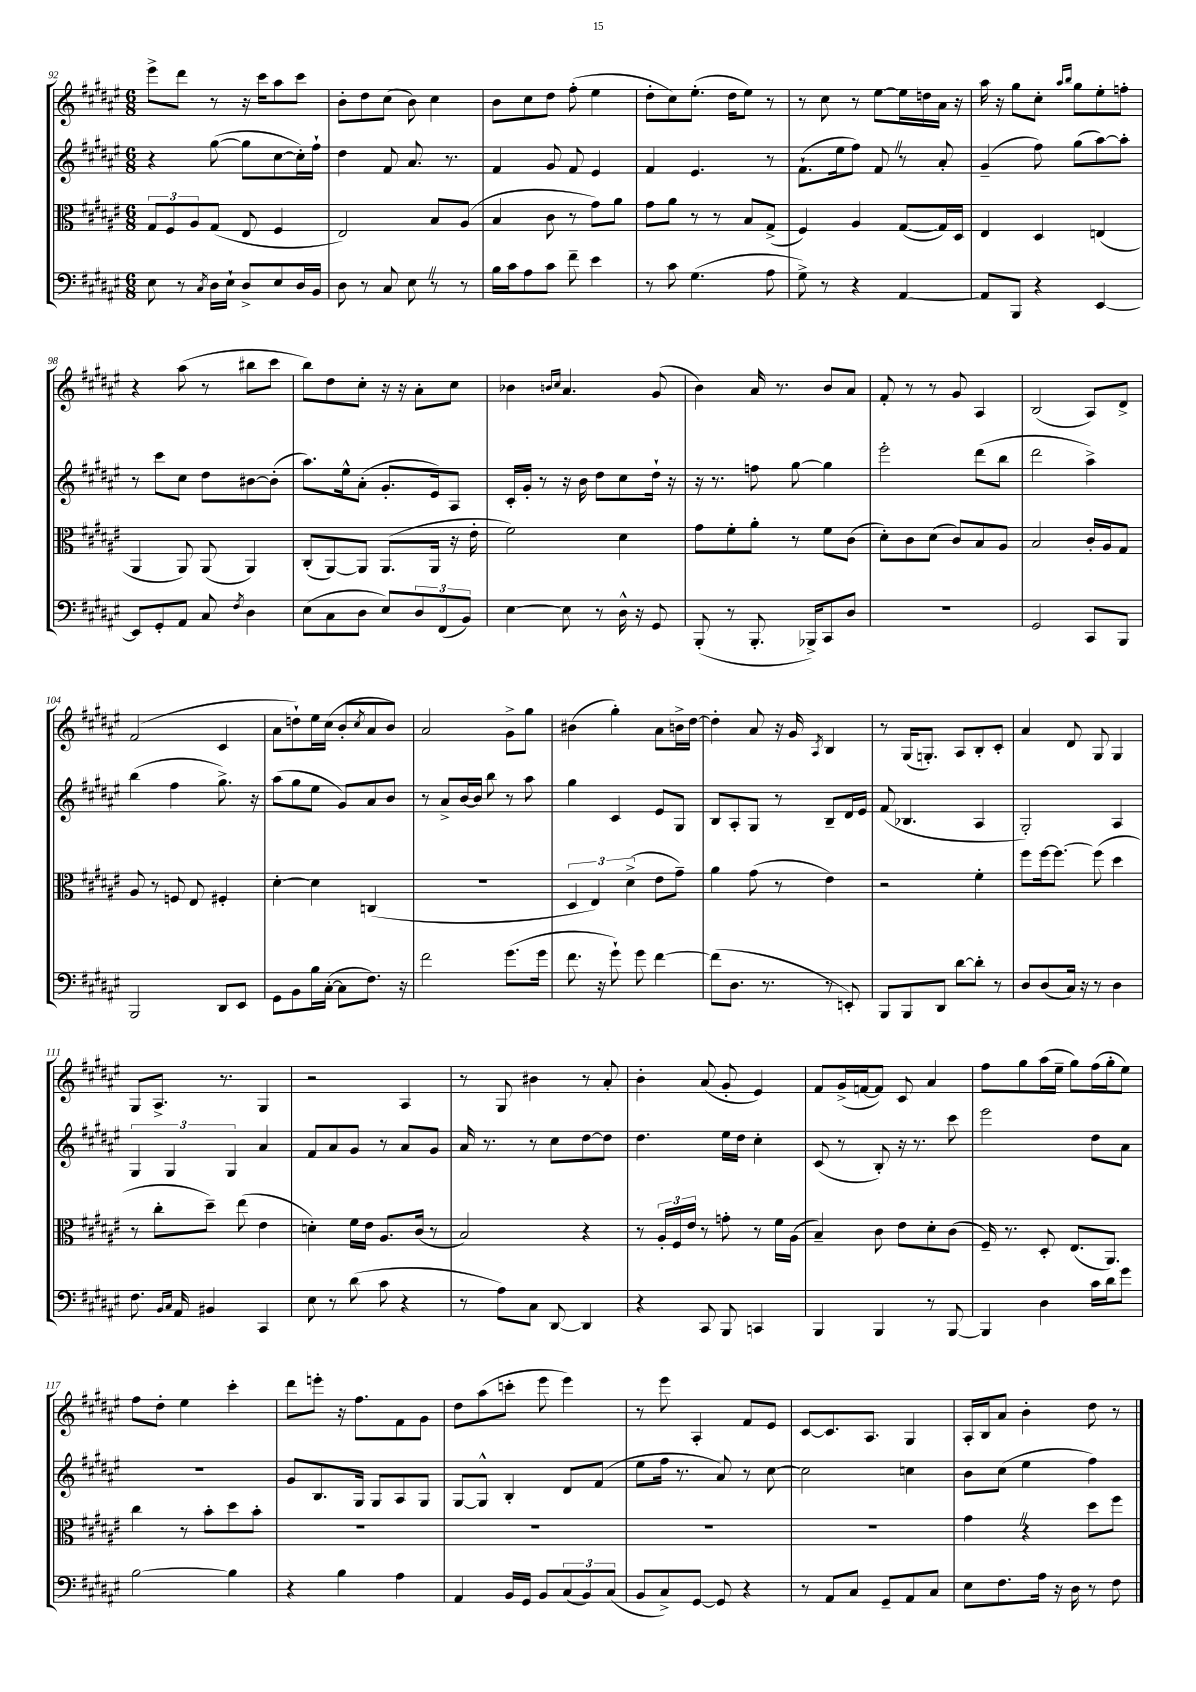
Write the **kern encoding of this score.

**kern	**kern	**kern	**kern
*staff4	*staff3	*staff2	*staff1
*clefF4	*clefC3	*clefG2	*clefG2
*k[f#c#g#d#a#e#]	*k[f#c#g#d#a#e#]	*k[f#c#g#d#a#e#]	*k[f#c#g#d#a#e#]
*M6/8	*M6/8	*M6/8	*M6/8
8E#	12G#	4r	8eee#^
.	12F#	.	.
8r	.	.	8ddd#
.	12A#	.	.
8qC#	.	.	.
16D#	(8G#	([8gg#	8r
16E#`	.	.	.
8D#^	8E#	8gg#]	16r
.	.	.	16ccc#
8E#	4F#	[8cc#	8aa#
16D#	.	16cc#'])	8ccc#
16BB	.	16ff#`	.
=	=	=	=
8D#	2E#)	4dd#	8b'
8r	.	.	8dd#
8C#	.	8f#	(8cc#
8E#	.	8.a#	8b)
8r	8B	.	4cc#
.	.	8.r	.
8r	(8A#	.	.
=	=	=	=
16B	4B	4f#	8b
16c#	.	.	.
8A#	.	.	8cc#
8c#	8c#	8g#	8dd#
8f#~	8r	8f#	(8ff#'
4e#	8g#)	4e#	4ee#
.	8a#	.	.
=	=	=	=
8r	8g#	4f#	8dd#'
8c#	8a#	.	8cc#)
(4.G#	8r	4.e#	(8.ee#'
.	8r	.	.
.	.	.	16dd#
.	8B	.	8ee#)
8A#	(8G#^	8r	8r
=	=	=	=
8G#^)	4F#)	(8.f#`	8r
8r	.	.	8cc#
.	.	16ee#	.
4r	4A#	8ff#)	8r
.	.	8f#	[8ee#
[4AA#	([8G#	8r	16ee#]
.	.	.	16dd
.	16G#])	8a#'	16a#
.	16D#	.	16r
=	=	=	=
8AA#]	4E#	(4g#~	16aa#
.	.	.	16r
8BBB	.	.	8gg#
4r	4D#	8ff#)	8cc#'
.	.	.	16qqaa#
.	.	.	16qqbb
.	.	(8gg#	8gg#
[4EE#	(4E	[8aa#)	8ee#'
.	.	8aa#']	8ff'
=	=	=	=
8EE#]	4AA#	8r	4r
8GG#'	.	8ccc#	.
8AA#	8AA#)	8cc#	(8aa#
8C#	(8AA#	8dd#	8r
8qF#	.	.	.
4D#	4AA#)	[8b#	8bb#
.	.	(8b#']	8ccc#
=	=	=	=
(8E#	(8C#'	8.aa#)	8bb)
8C#	[8AA#)	.	8dd#
.	.	16ee#^^	.
8D#	8AA#]	(8a#'	8cc#'
8E#)	(8.AA#	8.g#'	16r
.	.	.	16r
12D#	.	.	8a#'
.	16AA#	16e#)	.
(12FF#	.	.	.
.	16r	8A#	8cc#
12BB)	.	.	.
.	16e#'	.	.
=	=	=	=
[4E#	2f#)	16c#'	4b-
.	.	16g#'	.
.	.	8r	.
.	.	.	16qqb
.	.	.	16qqcc#
8E#]	.	16r	4.a#
.	.	16b	.
8r	.	8dd#	.
16D#^^	4d#	8cc#	.
16r	.	.	.
8GG#	.	16dd#`	(8g#
.	.	16r	.
=	=	=	=
(8BBB'	8g#	16r	4b)
.	.	8.r	.
8r	8f#'	.	.
8.BBB'	8a#'	8ff	16a#
.	.	.	8.r
.	8r	[8gg#	.
16BBB-^)	.	.	.
8CC#	8f#	4gg#]	8b
8D#	(8c#	.	8a#
=	=	=	=
2.r	8d#')	2eee#'	8f#'
.	8c#	.	8r
.	(8d#	.	8r
.	8c#)	.	8g#
.	8B	(8ddd#	4A#
.	8A#	8bb	.
=	=	=	=
2GG#	2B	2ddd#	(2B
8CC#	16c#'	4aa#^)	8A#)
.	16A#	.	.
8BBB	8G#	.	8d#^
=	=	=	=
2BBB	8A#	(4bb	(2f#
.	8r	.	.
.	8F	4ff#	.
.	8E#	.	.
8DD#	4F#'	8.gg#^)	4c#
8EE#	.	.	.
.	.	16r	.
=	=	=	=
8GG#	[4d#'	(8aa#	8a#
8BB	.	8gg#	8dd`)
16B	4d#]	8ee#	16ee#
([16C#'	.	.	(16cc#
8C#]	.	8g#)	8b'
.	.	.	8qcc#
8.F#)	(4C	8a#	8a#
.	.	8b	8b)
16r	.	.	.
=	=	=	=
2f#	2.r	8r	2a#
.	.	8a#^	.
.	.	[16b	.
.	.	16b]	.
.	.	8bb	.
(8.g#	.	8r	8g#^
.	.	8aa#	8gg#
16g#	.	.	.
=	=	=	=
8.f#	6D#	4gg#	(4b#
.	6E#)	.	.
16r	.	.	.
8g#`)	.	4c#	4gg#')
.	(6d#^	.	.
8g#	.	.	.
[4f#	8e#	8e#	8a#
.	8g#~)	8G#	16b^
.	.	.	[16dd#
=	=	=	=
(8f#]	4a#	8B	4dd#']
8.D#	.	8A#'	.
.	(8g#	8G#	8a#
8.r	.	.	.
.	8r	8r	16r
.	.	.	16g#
.	.	.	8qA#
8r	4e#)	8B~	4B
8EE')	.	16d#	.
.	.	16e#	.
=	=	=	=
8BBB	2r	(8f#	8r
8BBB	.	4.B-	(16G#
.	.	.	8.G')
8DD#	.	.	.
[8d#	.	.	8A#
8d#']	4f#'	4A#	8B'
8r	.	.	8c#'
=	=	=	=
8D#	8ff#	2G#')	4a#
(8D#	[16ff#	.	.
.	8.ff#_	.	.
16C#)	.	.	8d#
16r	.	.	.
8r	(8ff#]	.	8G#
4D#	4dd#	4A#	4G#
=	=	=	=
8.F#	8r	6G#	8G#
.	8cc#'	.	8.A#^
.	.	6G#	.
16qqBB	.	.	.
16qqC#	.	.	.
16AA#	.	.	.
4BB#	8dd#~)	.	.
.	.	.	8.r
.	.	6G#	.
.	(8ee#	.	.
4CC#	4e#	4a#	4G#
=	=	=	=
8E#	4d')	8f#	2r
8r	.	8a#	.
(8d#	16f#	8g#	.
.	16e#	.	.
8c#	8.A#	8r	.
4r	.	8a#	4A#
.	(16c#	.	.
.	8r	8g#	.
=	=	=	=
8r	2B)	16a#	8r
.	.	8.r	.
8A#)	.	.	8G#
8C#	.	8r	4b#
[8DD#	.	8cc#	.
4DD#]	4r	[8dd#	8r
.	.	8dd#]	8a#'
=	=	=	=
4r	8r	4.dd#	4b'
.	24A#'	.	.
.	24F#	.	.
.	24e#	.	.
8CC#	8r	.	(8a#
8BBB	8g'	16ee#	8g#'
.	.	16dd#	.
4CC	8r	4cc#'	4e#)
.	16f#	.	.
.	(16A#	.	.
=	=	=	=
4BBB	4B~)	(8c#	8f#
.	.	8r	(16g#^
.	.	.	[16f
4BBB	8c#	8B')	8f])
.	8e#	16r	8c#
.	.	8.r	.
8r	8d#'	.	4a#
[8BBB	(8c#	8ccc#	.
=	=	=	=
4BBB]	16F#~)	2eee#	8ff#
.	8.r	.	.
.	.	.	8gg#
4D#	8D#'	.	(16aa#
.	.	.	16ee#~
.	(8.E#	.	8gg#)
16c#	.	8dd#	(16ff#
16d#	8.AA#)	.	16gg#'
8g#	.	8a#	8ee#)
=	=	=	=
[2B	4cc#	2.r	8ff#
.	.	.	8dd#'
.	8r	.	4ee#
.	8b'	.	.
4B]	8dd#	.	4ccc#'
.	8b'	.	.
=	=	=	=
4r	2.r	8g#	8ddd#
.	.	8.B	8eee'
4B	.	.	16r
.	.	16G#	8.ff#
.	.	8G#	.
4A#	.	8A#	8f#
.	.	8G#	8g#
=	=	=	=
4AA#	2.r	[8G#	8dd#
.	.	8G#^^]	(8aa#
16BB	.	4B'	8ccc'
16GG#	.	.	.
8BB	.	.	8eee#
(12C#	.	8d#	4eee#)
12BB)	.	.	.
.	.	(8f#	.
(12C#	.	.	.
=	=	=	=
8BB	2.r	8ee#	8r
8C#^)	.	16ff#	8eee#
.	.	8.r	.
[8GG#	.	.	4A#'
8GG#]	.	8a#)	.
4r	.	8r	8f#
.	.	[8cc#	8e#
=	=	=	=
8r	2.r	2cc#]	[8c#
8AA#	.	.	8.c#]
8C#	.	.	.
.	.	.	8.A#
8GG#~	.	.	.
8AA#	.	4cc	4G#
8C#	.	.	.
=	=	=	=
8E#	4g#	8b	16A#'
.	.	.	16B
8.F#	.	(8cc#	8a#
.	4r	4ee#	4b'
16A#	.	.	.
16r	.	.	.
16D#	.	.	.
8r	8dd#	4ff#)	8dd#
8F#	8ff#	.	8r
==	==	==	==
*-	*-	*-	*-
